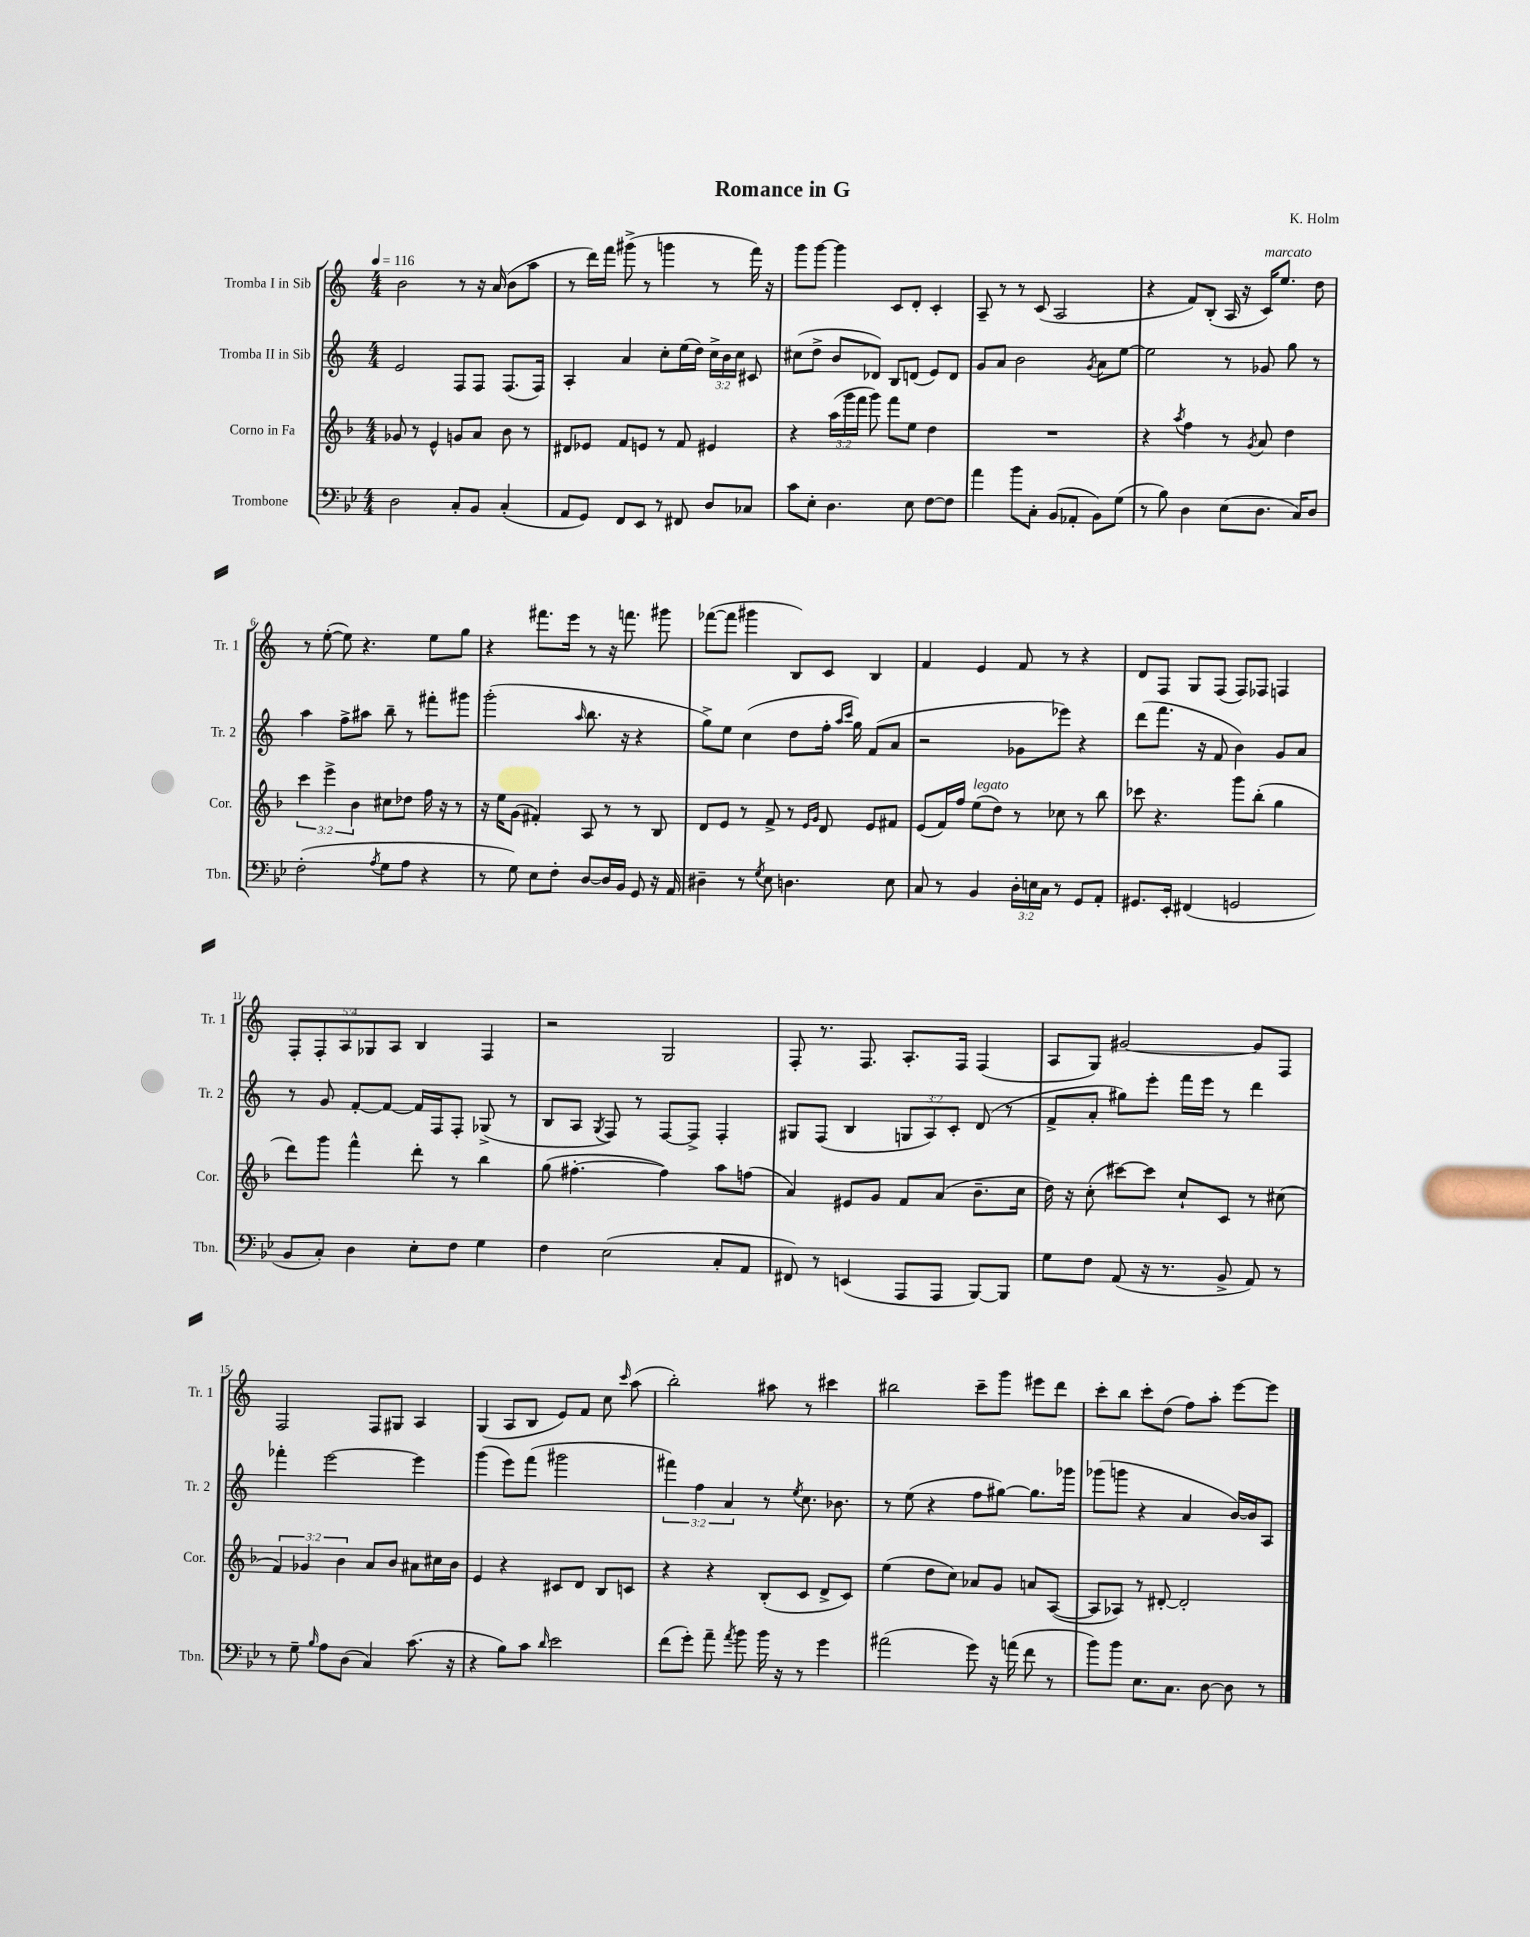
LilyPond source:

\header { title = "Romance in G" composer = "K. Holm" }
<<
\new StaffGroup <<
\new Staff = "s0" \with { instrumentName = "Tromba I in Sib" shortInstrumentName = "Tr. 1" } {
    \clef treble \key c \major \numericTimeSignature \time 4/4 \override Staff.TupletNumber.text = #tuplet-number::calc-fraction-text \tempo 4 = 116
    \autoBeamOff b'2 r8 r16 a'16( b'8[ a''8] |
    r8 d'''16[) f'''16] gis'''8->( r8 g'''4 r8 f'''16) r16 |
    g'''8[ g'''8]~ g'''4 c'8[ d'8]-. c'4-. |
    a8-- r8 r8 c'8( a2 |
    r4 f'8[) b8]-.( a16 r16 c'16[^\markup { \italic "marcato" }) e''8.] d''8 |
    r8 e''8~-.( e''8) r4. e''8[ g''8] |
    r4 fis'''8.[ e'''16] r8 r16 f'''8. gis'''8 |
    fes'''8[~( fes'''8] gis'''4 b8[) c'8] b4 |
    f'4 e'4 f'8 r8 r4 |
    d'8[ f8] g8[ f8]( f8[) fes8] f4 |
    \tuplet 5/4 { f8[-. f8-. a8 ges8 a8] } b4 f4 |
    r2 g2 |
    f8-. r8. f8. a8.[-. f16] f4( |
    a8[ g8]) gis'2~ gis'8[ f8] |
    f2 f8[ gis8] a4 |
    g4( a8[ b8] e'8[) f'8] c''8 \grace { c'''16 } a''8( |
    b''2-.) ais''8 r8 cis'''4 |
    bis''2 c'''8[-- g'''8] eis'''8[ d'''8] |
    c'''8[-. b''8] c'''8[-. d''8]( f''8[) a''8]-. e'''8[~ e'''8] \bar "|." |
}
\new Staff = "s1" \with { instrumentName = "Tromba II in Sib" shortInstrumentName = "Tr. 2" } {
    \clef treble \key c \major \numericTimeSignature \time 4/4 \override Staff.TupletNumber.text = #tuplet-number::calc-fraction-text
    \autoBeamOff e'2 f8[ f8] f8.[( f16]) |
    a4-. a'4 c''8[-. e''16( d''16]) \tuplet 3/2 { c''16[-> b'16 c''16] } cis'8 |
    cis''8[( d''8]-> b'8[ des'8]) b8[ d'8]( e'8[) d'8] |
    g'8[ a'8] b'2 \acciaccatura { g'8 } a'8[ e''8]~ |
    e''2 r8 ges'8 g''8 r8 |
    a''4 f''8[-> ais''8] b''8-- r8 fis'''8[-. gis'''8] |
    g'''2-.( \grace { a''16 } b''8. r16 r4 |
    g''8[->) e''8] c''4( d''8[ f''16]-. \grace { a''16[ c'''16] } g''16) f'8[( a'8] |
    r2 ges'8[ ees'''8]) r4 |
    d'''8[( f'''8.] r16 f'8 b'4) g'8[ a'8] |
    r8 g'8 f'8[~-. f'8]~ f'16[ f16 f8]-. ges8->( r8 |
    b8[ a8] \acciaccatura { g8 } f8) r8 f8[~ f8]-> f4-. |
    gis8[ f8]( b4 \tuplet 3/2 { g8[ a8) c'8]-. } d'8( r8 |
    f'8[-> a'8]-. gis''8[) e'''8]-. f'''16[ e'''16] r8 d'''4 |
    fes'''4-. e'''2~ e'''4 |
    g'''4( e'''8[) f'''8]( gis'''2 |
    \tuplet 3/2 { fis'''4) f''4 a'4 } r8 \acciaccatura { e''8 } c''8. bes'8. |
    r8 e''8( r4 f''8[ gis''8]~) gis''8.[ ges'''16] |
    ges'''8[( g'''8] r4 a'4 b'16[~) b'16 a8] \bar "|." |
}
\new Staff = "s2" \with { instrumentName = "Corno in Fa" shortInstrumentName = "Cor." } {
    \clef treble \key f \major \numericTimeSignature \time 4/4 \override Staff.TupletNumber.text = #tuplet-number::calc-fraction-text
    \autoBeamOff ges'8 r8 e'4-^ g'8[ a'8] bes'8 r8 |
    dis'8[ ees'8] f'8[ e'8] r8 f'8 eis'4 |
    r4 \tuplet 3/2 { a''16[( g'''16 f'''16] } g'''8) f'''8[ e''8] d''4 |
    R1 |
    r4 \acciaccatura { a''8 } f''4 r8 \acciaccatura { g'8 } a'8 d''4 |
    \tuplet 3/2 { c'''4 e'''4-> bes'4 } cis''8[ des''8] f''16 r16 r8 |
    r16 e''16[ g'8]( fis'4-.) a8 r8 r8 bes8 |
    d'8[ e'8] r8 f'8-> r8 \grace { e'16[ g'16] } d'8 e'8[ fis'8] |
    e'8[( f'16) f''16] e''8[^\markup { \italic "legato" }( d''8]) r8 ces''8 r8 bes''8 |
    ces'''8 r4. g'''8[ bes''8]-.( g''4 |
    d'''8[) g'''8] f'''4-^ d'''8-. r8 bes''4 |
    g''8( fis''4.~-. fis''4) a''8[ f''8]( |
    a'4) eis'8[ g'8] f'8[ a'8]( bes'8.[-- c''16] |
    d''16) r16 c''8-.( cis'''8[~) cis'''8] c''8[-! c'8] r8 cis''8( |
    \tuplet 3/2 { f'4) ges'4 bes'4 } a'8[ bes'8] ais'8[ cis''16 bes'16] |
    e'4 r4 cis'8[ d'8] bes8[ c'8] |
    r4 r4 bes8[-.( c'8] d'8[-> c'8]) |
    e''4( d''8[ c''8]) aes'8[ g'8] a'8[ a8]~( |
    a8[ aes8]) r8 dis'8~-. dis'2-. \bar "|." |
}
\new Staff = "s3" \with { instrumentName = "Trombone" shortInstrumentName = "Tbn." } {
    \clef bass \key bes \major \numericTimeSignature \time 4/4 \override Staff.TupletNumber.text = #tuplet-number::calc-fraction-text
    \autoBeamOff d2 c8[-. bes,8] c4-.( |
    a,8[ g,8]) f,8[ ees,8] r8 fis,8 d8[ ces8] |
    c'8[ ees8]-. d4. ees8 f8[~ f8] |
    a'4 bes'8[ c8]-. bes,8[( aes,8]-. bes,8[) g8]( |
    r8 bes8) d4 ees8[( d8.] c16[) d8] |
    f2-.( \acciaccatura { a8 } g8[ a8] r4 |
    r8 g8) ees8[ f8]-. d8[~ d16 bes,16] g,8 r16 a,16 |
    dis4-- r8 \acciaccatura { g8 } ees8 d4. ees8 |
    c8 r8 bes,4 \tuplet 3/2 { d16[-. e16 c16] } r8 g,8[ a,8]-. |
    gis,8.[ ees,16]-. fis,4( g,2 |
    bes,8[ c8]-.) d4 ees8[-. f8] g4 |
    f4 ees2( c8[-. a,8] |
    fis,8) r8 e,4( a,,8[ a,,8] bes,,8[~) bes,,8] |
    g8[ f8] a,8( r16 r8. bes,8-> a,8) r8 |
    r8 g8-- \grace { bes16 } a8[ d8]( c4) c'8.( r16 |
    r4 bes8[) c'8] \grace { d'16 } ees'2 |
    f'8[( g'8]-.) a'8-- \acciaccatura { a'8 } bes'8 bes'16 r16 r8 g'4 |
    ais'2( g'8) r16 a'16( f'8 r8 |
    bes'8[) bes'8] ees8.[ c8.] d8~ d8 r8 \bar "|." |
}
>>
>>
